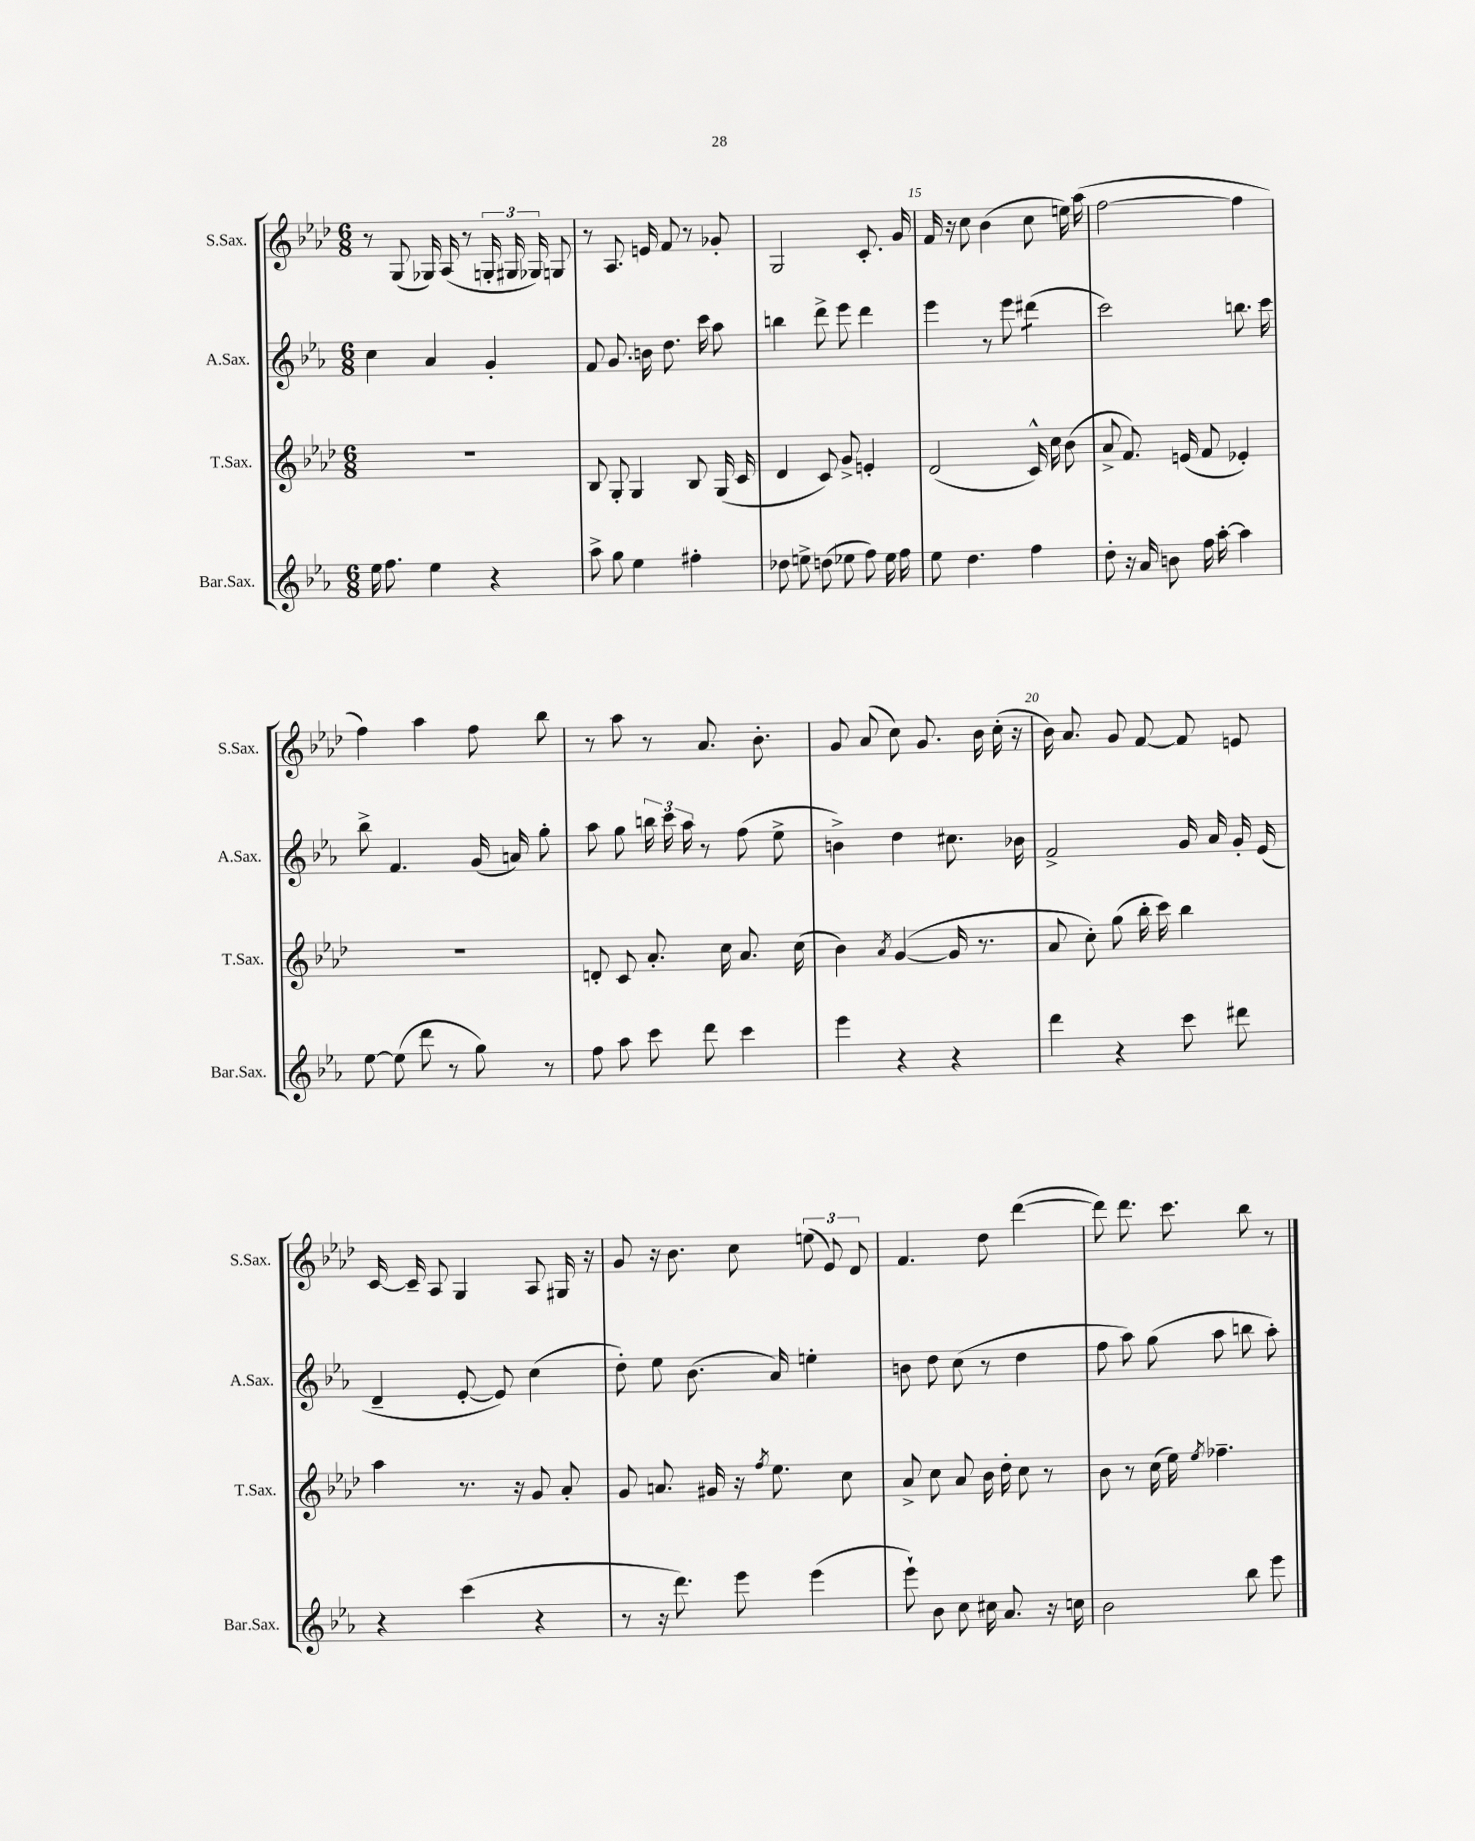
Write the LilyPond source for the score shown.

<<
\new StaffGroup <<
\new Staff = "s0" \with { instrumentName = "S.Sax." shortInstrumentName = "S.Sax." } {
    \clef treble \key aes \major \numericTimeSignature \time 6/8
    \autoBeamOff r8 g8( ges16) aes16( r8 \tuplet 3/2 { g16-. gis16 ges16) } g8 |
    r8 aes8. e'16 f'8 r8 ges'8-. |
    g2 c'8.-. g'16 |
    f'16 r16 c''8 bes'4( c''8 e''16) aes''16( |
    f''2~ f''4 |
    f''4) aes''4 f''8 bes''8 |
    r8 aes''8 r8 aes'8. bes'8.-. |
    g'8 aes'8( c''8) g'8. bes'16 c''16-.( r16 |
    bes'16) aes'8. g'8 f'8~ f'8 e'8 |
    c'16~ c'16-- aes8 g4 aes8 gis16 r16 |
    g'8 r16 bes'8. c''8 \tuplet 3/2 { e''8( ees'8) des'8 } |
    f'4. des''8 des'''4~( |
    des'''8) des'''8. c'''8. bes''8 r8 \bar "|." |
}
\new Staff = "s1" \with { instrumentName = "A.Sax." shortInstrumentName = "A.Sax." } {
    \clef treble \key ees \major \numericTimeSignature \time 6/8
    \autoBeamOff c''4 aes'4 g'4-. |
    f'8 g'8. b'16 d''8. c'''16 aes''8 |
    b''4 d'''8-> ees'''8 d'''4 |
    ees'''4 r8 ees'''8 dis'''4:8( |
    c'''2) b''8. c'''16 |
    bes''8-> f'4. g'16( a'16) g''8-. |
    aes''8 g''8 \tuplet 3/2 { b''16 c'''16 aes''16 } r8 f''8( ees''8-> |
    b'4->) d''4 cis''8. bes'16 |
    f'2-> g'16 aes'16 g'16-. ees'16( |
    d'4-- ees'8~-. ees'8) c''4( |
    d''8-.) ees''8 bes'8.( aes'16) e''4-. |
    b'8 d''8 c''8( r8 d''4 |
    f''8 aes''8) g''8( aes''8 b''8 aes''8-.) \bar "|." |
}
\new Staff = "s2" \with { instrumentName = "T.Sax." shortInstrumentName = "T.Sax." } {
    \clef treble \key aes \major \numericTimeSignature \time 6/8
    \autoBeamOff R2. |
    bes8 g8-. g4 bes8 g16( c'16 |
    des'4 c'8) g'8-> e'4-. |
    des'2( c'16-^) c''16 bes'8( |
    aes'8-> f'8.) e'16( f'8 ees'4-.) |
    r2. |
    d'8-. c'8 aes'8.-. c''16 aes'8. c''16( |
    bes'4) \acciaccatura { aes'8 } g'4~( g'16 r8. |
    aes'8 c''8-.) g''8( bes''16-. c'''16) bes''4 |
    aes''4 r8. r16 g'8 aes'8-. |
    g'8 a'8. gis'16 r16 \acciaccatura { f''8 } ees''8. c''8 |
    aes'8-> c''8 aes'8 bes'16 des''16-. c''8 r8 |
    bes'8 r8 c''16( ees''16) \acciaccatura { ees''8 } fes''4.-- \bar "|." |
}
\new Staff = "s3" \with { instrumentName = "Bar.Sax." shortInstrumentName = "Bar.Sax." } {
    \clef treble \key ees \major \numericTimeSignature \time 6/8
    \autoBeamOff ees''16 f''8. ees''4 r4 |
    aes''8-> g''8 ees''4 fis''4-. |
    des''8 e''8-> d''8( ees''8 f''8) ees''16 f''16 |
    ees''8 d''4. f''4 |
    d''8-. r16 aes'16 b'8 f''16 aes''16~-. aes''4 |
    ees''8~ ees''8( d'''8 r8 g''8) r8 |
    f''8 aes''8 c'''8 d'''8 c'''4 |
    ees'''4 r4 r4 |
    d'''4 r4 c'''8 dis'''8 |
    r4 c'''4( r4 |
    r8 r16 d'''8.) ees'''8 ees'''4( |
    ees'''8-!) bes'8 c''8 cis''16 aes'8. r16 c''16 |
    bes'2 bes''8 ees'''8 \bar "|." |
}
>>
>>
\layout { \context { \Score currentBarNumber = #12 \override BarNumber.break-visibility = ##(#f #t #t) barNumberVisibility = #(every-nth-bar-number-visible 5) } }
